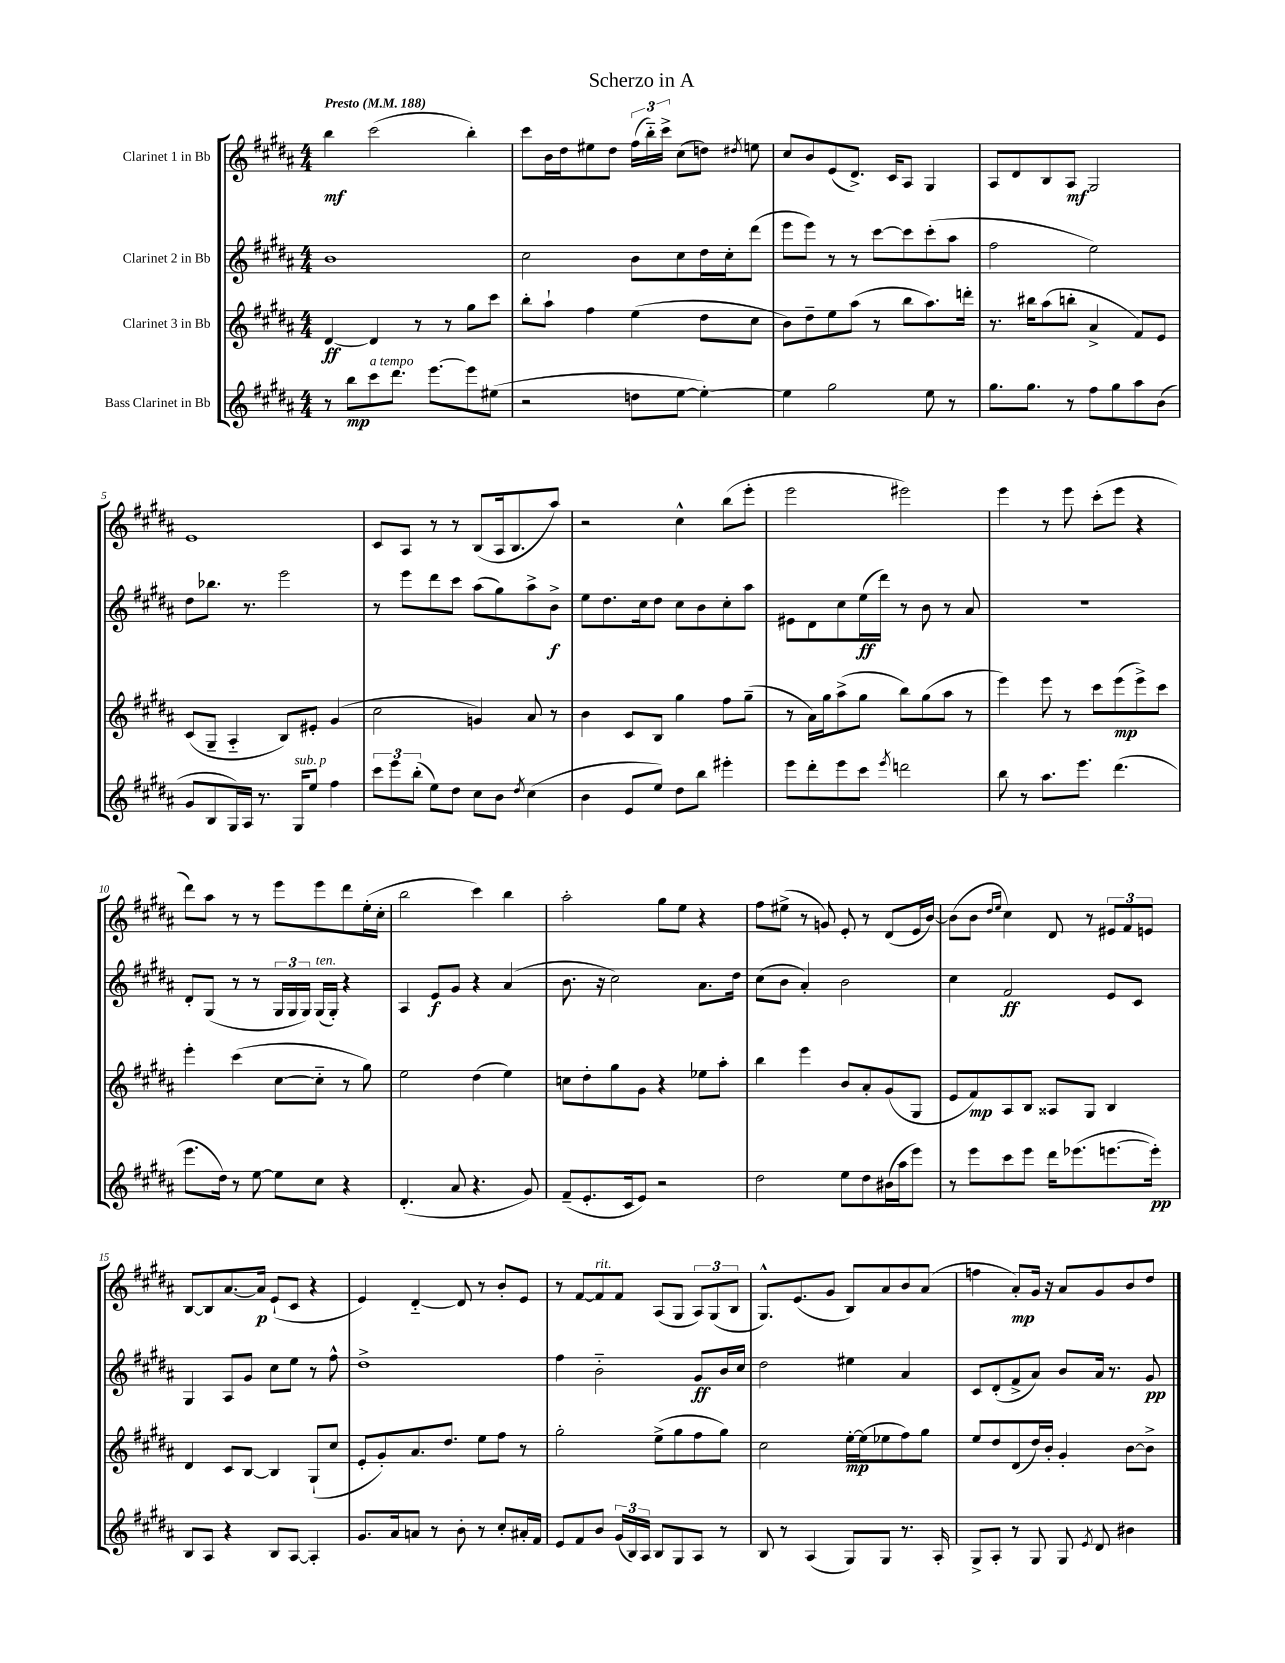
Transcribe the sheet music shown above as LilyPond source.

\header { title = "Scherzo in A" }
<<
\new StaffGroup <<
\new Staff = "s0" \with { instrumentName = "Clarinet 1 in Bb" } {
    \clef treble \key b \major \numericTimeSignature \time 4/4 \tempo "Presto" 4 = 188
    \autoBeamOff b''4\mf cis'''2( b''4-.) |
    cis'''8[ b'16 dis''16 eis''8 dis''8] \tuplet 3/2 { fis''16[( b''16-_) cis'''16]-> } cis''8[( d''8]) \acciaccatura { dis''8 } e''8 |
    cis''8[ b'8 e'8( dis'8.]->) cis'16[ ais8] gis4 |
    ais8[ dis'8 b8 ais8]\mf gis2 |
    e'1 |
    cis'8[ ais8] r8 r8 b8[( ais16 b8. ais''8]) |
    r2 cis''4-^ b''8[( e'''8]-. |
    e'''2 eis'''2) |
    e'''4 r8 e'''8 cis'''8[-.( e'''8] r4 |
    dis'''8[) ais''8] r8 r8 e'''8[ e'''8 dis'''8 e''16-.( cis''16]-. |
    b''2 cis'''4) b''4 |
    ais''2-. gis''8[ e''8] r4 |
    fis''8[ eis''8]->( r8 g'8) e'8-. r8 dis'8[( e'16 b'16]~) |
    b'8[( b'8] \grace { dis''16[ e''16] } cis''4) dis'8 r8 \tuplet 3/2 { eis'8[ fis'8 e'8] } |
    b8[~ b8 ais'8.~ ais'16]\p e'8[-!( cis'8] r4 |
    e'4) dis'4~-_ dis'8 r8 b'8[-. e'8] |
    r8 fis'8[~ fis'8^\markup { \italic "rit." } fis'8] ais8[( gis8] \tuplet 3/2 { ais8[) gis8( b8] } |
    gis8.[-^) e'8.( gis'8] b8[) ais'8 b'8 ais'8]( |
    f''4 ais'8[-.\mp) gis'16] r16 ais'8[ gis'8 b'8 dis''8] \bar "|." |
}
\new Staff = "s1" \with { instrumentName = "Clarinet 2 in Bb" } {
    \clef treble \key b \major \numericTimeSignature \time 4/4
    \autoBeamOff b'1 |
    cis''2 b'8[ cis''8 dis''16 cis''16-. dis'''8]( |
    e'''8[ e'''8]) r8 r8 cis'''8[~ cis'''8 cis'''8-.( ais''8] |
    fis''2 e''2) |
    dis''8[ bes''8.] r8. e'''2 |
    r8 e'''8[ dis'''8 cis'''8] ais''8[( gis''8) ais''8-> b'8]->\f |
    e''8[ dis''8. cis''16 dis''8] cis''8[ b'8 cis''8-. ais''8] |
    eis'8[ dis'8 cis''8 e''16\ff( dis'''16]) r8 b'8 r8 ais'8 |
    R1 |
    dis'8[-. gis8]( r8 r8 \tuplet 3/2 { gis16[ gis16 gis16]) } gis16[^\markup { \italic "ten." }( gis16]-.) r4 |
    ais4 e'8[\f gis'8] r4 ais'4( |
    b'8. r16 cis''2) ais'8.[ dis''16] |
    cis''8[( b'8] ais'4-.) b'2 |
    cis''4 fis'2\ff e'8[ cis'8] |
    gis4 ais8[ gis'8] cis''8[ e''8] r8 fis''8-^ |
    dis''1-> |
    fis''4 b'2-_ gis'8[\ff b'16 cis''16] |
    dis''2 eis''4 ais'4 |
    cis'8[ dis'8-.( fis'8-> ais'8]) b'8[ ais'16] r8. gis'8\pp \bar "|." |
}
\new Staff = "s2" \with { instrumentName = "Clarinet 3 in Bb" } {
    \clef treble \key b \major \numericTimeSignature \time 4/4
    \autoBeamOff dis'4~\ff dis'4 r8 r8 gis''8[ cis'''8] |
    b''8[-. ais''8]-! fis''4 e''4( dis''8[ cis''8] |
    b'8[) dis''8-- e''8 ais''8]( r8 b''8[ ais''8.) d'''16]-. |
    r8. bis''16[ ais''8( b''8]-. ais'4-> fis'8[) e'8] |
    cis'8[( gis8]-- ais4-_ b8[) eis'8]-. gis'4( |
    cis''2 g'4) ais'8 r8 |
    b'4 cis'8[ b8] gis''4 fis''8[ gis''8]--( |
    r8 ais'16[) gis''16 ais''8->( gis''8] b''8[) gis''8( ais''8] r8 |
    e'''4) e'''8 r8 cis'''8[ e'''8\mp( e'''8->) cis'''8] |
    e'''4-. cis'''4( cis''8[~ cis''8]-_ r8 gis''8) |
    e''2 dis''4( e''4) |
    c''8[ dis''8-. gis''8 gis'8] r4 ees''8[ ais''8]-. |
    b''4 e'''4 b'8[ ais'8-. gis'8( gis8] |
    e'8[ fis'8\mp) ais8 b8] aisis8[ gis8] b4 |
    dis'4 cis'8[ b8]~ b4 gis8[-!( cis''8] |
    e'8[-. gis'8-.) ais'8. dis''8.] e''8[ fis''8] r8 |
    gis''2-. e''8[->( gis''8 fis''8 gis''8]) |
    cis''2 e''16[~-.\mp e''16( ees''8 fis''8) gis''8] |
    e''8[ dis''8 dis'8( dis''16) b'16]-. gis'4-. b'8[~ b'8]-> \bar "|." |
}
\new Staff = "s3" \with { instrumentName = "Bass Clarinet in Bb" } {
    \clef treble \key b \major \numericTimeSignature \time 4/4
    \autoBeamOff r8 b''8[\mp cis'''8^\markup { \italic "a tempo" } dis'''8.] e'''8.[~ e'''8 eis''8]( |
    r2 d''8[ e''8]~ e''4~-.) |
    e''4 gis''2 e''8 r8 |
    gis''8.[ gis''8.] r8 fis''8[ gis''8 ais''8 b'8]( |
    gis'8[ b8 gis16) ais16] r8. gis16[^\markup { \italic "sub. p" } e''8] fis''4 |
    \tuplet 3/2 { cis'''8[ e'''8 b''8]-.( } e''8[) dis''8] cis''8[ b'8] \acciaccatura { dis''8 } cis''4( |
    b'4 e'8[ e''8]) dis''8[ b''8] eis'''4-. |
    e'''8[ dis'''8-. e'''8 cis'''8] \acciaccatura { e'''8 } d'''2 |
    b''8 r8 ais''8.[ e'''8.] dis'''4.( |
    e'''8.[ dis''16]) r8 e''8~ e''8[ cis''8] r4 |
    dis'4.-.( ais'8 r4. gis'8) |
    fis'8[--( e'8.-. cis'16 e'8]) r2 |
    dis''2 e''8[ dis''8 bis'16( ais''16 e'''8]) |
    r8 e'''8[ cis'''8 e'''8] dis'''16[ ees'''8.( e'''8.~ e'''16]-.\pp) |
    b8[ ais8] r4 b8[ ais8]~ ais4-. |
    gis'8.[ ais'16 a'8] r8 b'8-. r8 cis''8[-. ais'16-. fis'16] |
    e'8[ fis'8 b'8] \tuplet 3/2 { gis'16[( b16) ais16] } b8[ gis8 ais8] r8 |
    b8 r8 ais4( gis8[) gis8] r8. ais16-. |
    gis8[-> ais8]-. r8 gis8 gis8 \acciaccatura { e'8 } dis'8 bis'4 \bar "|." |
}
>>
>>
